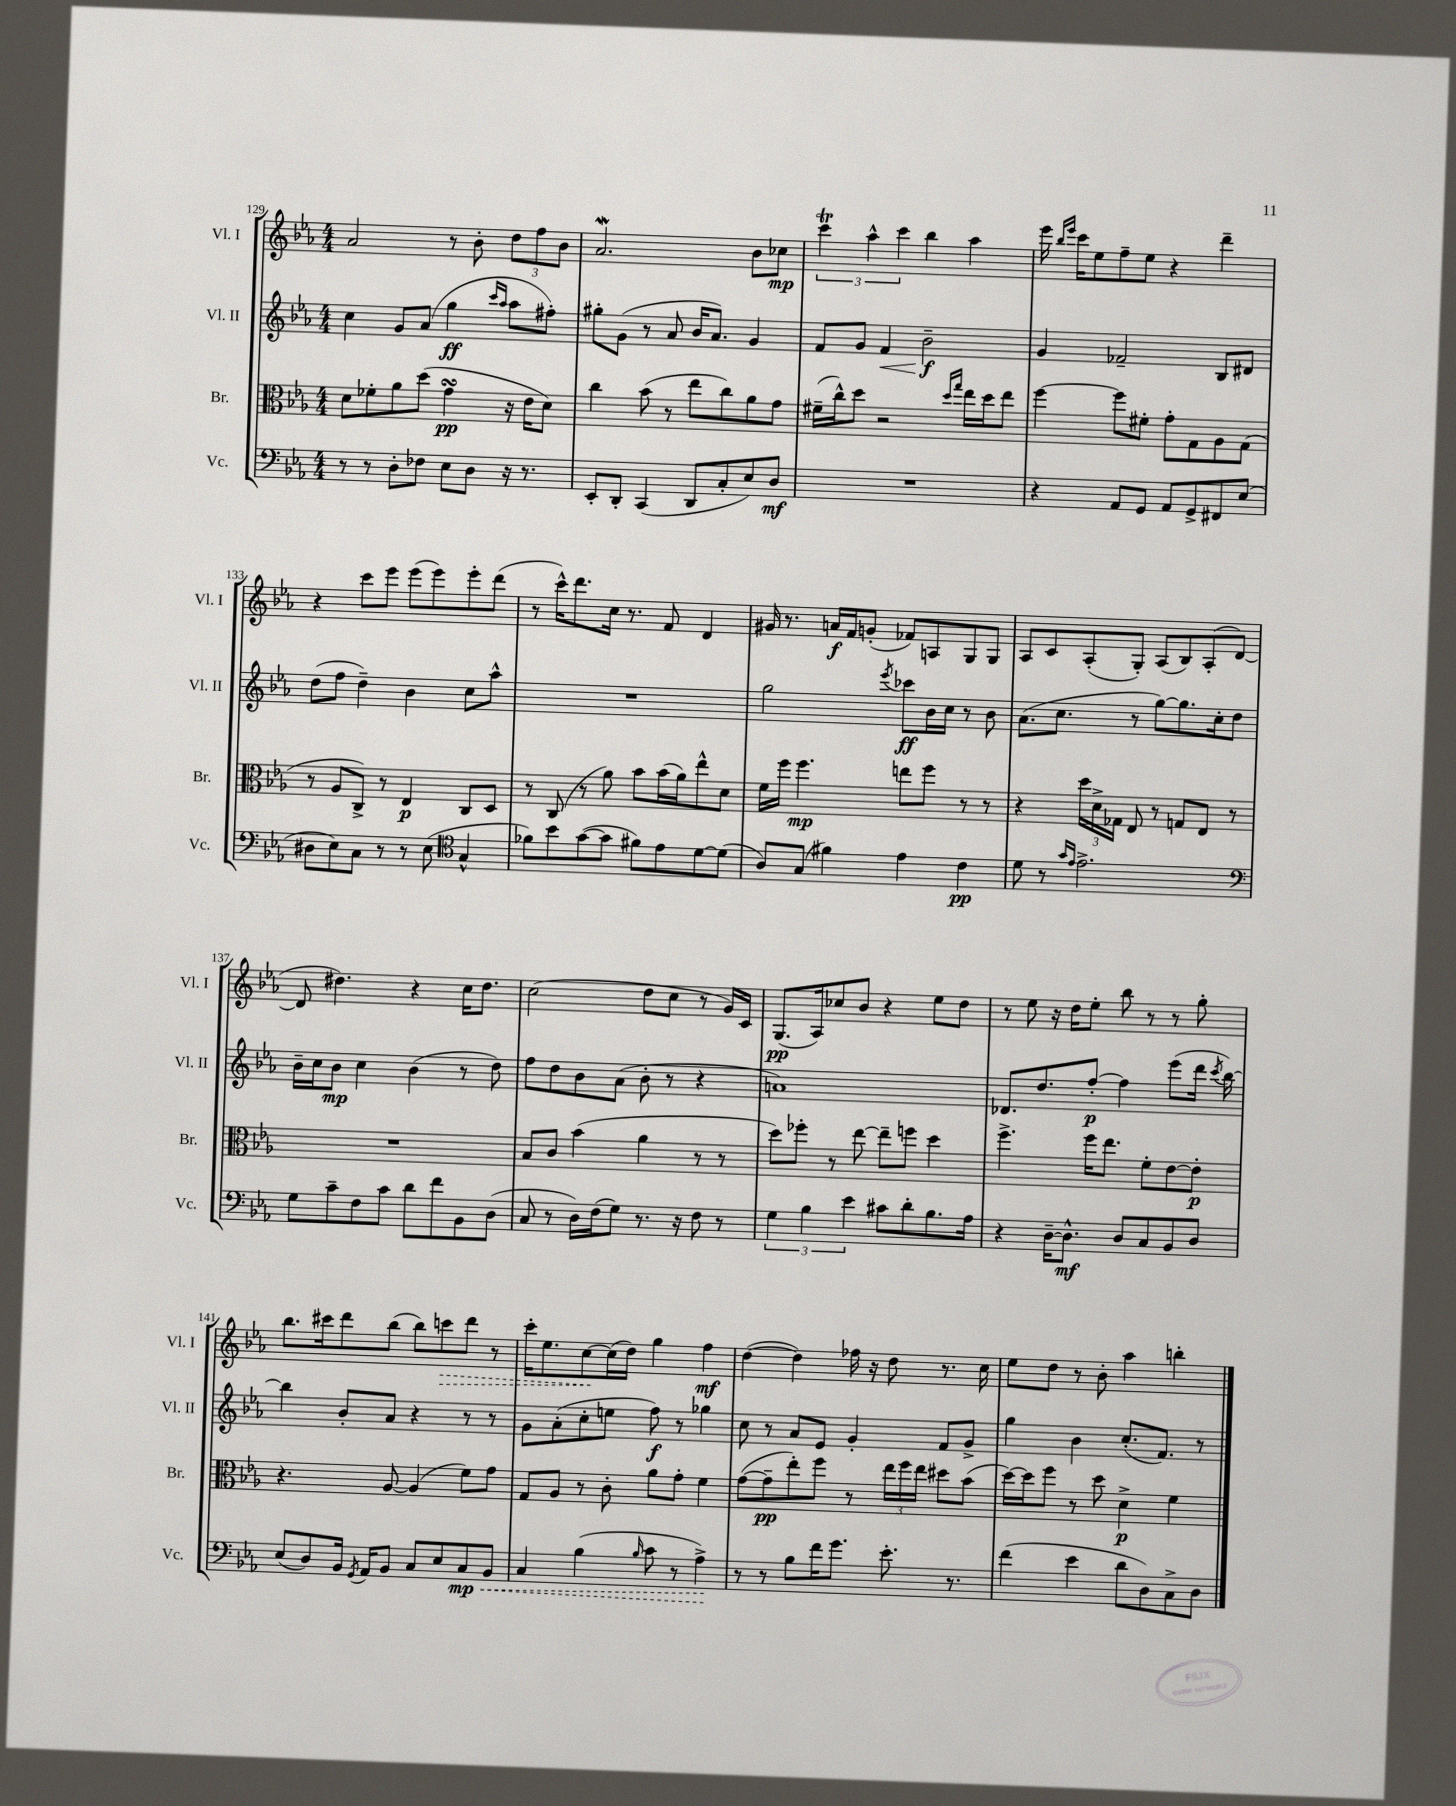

**kern	**kern	**kern	**kern
*staff4	*staff3	*staff2	*staff1
*clefF4	*clefC3	*clefG2	*clefG2
*k[b-e-a-]	*k[b-e-a-]	*k[b-e-a-]	*k[b-e-a-]
*M4/4	*M4/4	*M4/4	*M4/4
8r	8d	4cc	2a-
8r	8f-'	.	.
8D'	8a-	8g	.
8F-	(8dd	(8a-	.
8E-	4g	4gg	8r
8D	.	.	8b-'
.	.	16qqccc	.
.	.	16qqaa-	.
16r	16r	8aa-	12dd
8.r	16e-	.	.
.	.	.	12ff
.	8d)	8ff#')	.
.	.	.	12b-
=	=	=	=
8EE-'	4cc	8gg#'	2.a-
8DD'	.	(8g	.
(4CC	(8b-	8r	.
.	8r	8a-	.
8DD	8ee-	16b-	.
.	.	8.a-)	.
8C'	8cc)	.	.
8E-)	8a-	4g	8b-
8D	8g	.	8cc-
=	=	=	=
1r	(16f#~	8f	6ccc
.	16cc^^)	.	.
.	8dd	8g	.
.	.	.	6aa-^^
.	2r	4f	.
.	.	.	6ccc
.	.	2b-~	4bb-
.	16qqdd	.	.
.	16qqgg	.	.
.	16ee-	.	4aa-
.	16dd	.	.
.	8ee-	.	.
=	=	=	=
4r	[4ff	4g	16eee-
.	.	.	16qqbb-
.	.	.	16qqeee-
.	.	.	16ccc
.	.	.	8ee-
8AA-	8ff]	2f-~	8ff~
8GG	8f#'	.	8ee-
8AA-	8g'	.	4r
8GG^	8G	.	.
8FF#	8A-	8B-	4ddd~
(8E-	(8G	8d#	.
=	=	=	=
8D#	8r	(8dd	4r
8E-)	8A-	8ff	.
8C	8C^)	4dd~)	8ccc
8r	8r	.	8eee-
8r	4E-	4b-	(8eee-
(8E-	.	.	8eee-)
*clefC4	*	*	*
4G^^	8C	8cc	8eee-'
.	8D	8aa-^^	(8ddd
=	=	=	=
8f-)	8r	1r	8r
8b-	(8C	.	16ccc^^)
.	.	.	8.ddd
([8g	8r	.	.
8g]	8a-)	.	16cc
.	.	.	8.r
8f#)	8b-	.	.
8e-	(16b-	.	8f
.	16a-)	.	.
[8d	8ee-^^	.	4d
(8d]	8d	.	.
=	=	=	=
8A-)	16f	2gg	16g#
.	16ff	.	8.r
(8G	4.ff	.	.
4f#)	.	.	16a
.	.	.	16f
.	.	.	(8g'
.	.	8qeee-	.
4e-	8ee	8ccc-	8f-)
.	8ff	16b-	8A
.	.	16cc	.
4c	8r	8r	8G
.	8r	8b-	8G
=	=	=	=
8d	4r	(8.a-	8A-
8r	.	.	8c
.	.	8.cc	.
16qqg	.	.	.
16qqe-	.	.	.
2.e-^	24dd	.	(8A-'
.	24d^	.	.
.	24G-	.	.
.	8E-	8r	8G')
.	8r	[8gg)	(8A-
.	8G	8.gg]	8B-)
.	8E-	.	(8A-'
.	.	16cc'	.
.	8r	8dd	[8d
=	=	=	=
*clefF4	*	*	*
8G	1r	16b-~	8d]
.	.	16cc	.
8c~	.	8b-	4.dd#)
8F	.	4cc	.
8c	.	.	.
8d	.	(4b-	4r
8f	.	.	.
8BB-	.	8r	16cc
.	.	.	8.dd#
(8D	.	8dd)	.
=	=	=	=
8C	8B-	8ff	(2cc
8r	8c	8dd	.
16D)	(4b-	8b-	.
(16F	.	.	.
8G)	.	(8a-	.
8.r	4a-	8b-'	8dd
.	.	8r	8cc
16r	.	.	.
8F	8r	4r	8r
8r	8r	.	16g)
.	.	.	16c
=	=	=	=
6G	8dd)	1a)	(8.G
.	8ff-'	.	.
6B-	.	.	.
.	.	.	16A-)
.	8r	.	8cc-
6e-	.	.	.
.	[8ee-	.	8b-
8c#	8ee-~]	.	4r
8d'	8ff	.	.
8.B-	4dd	.	8ee-
.	.	.	8dd
16A-	.	.	.
=	=	=	=
4r	4.ff^	8.d-	8r
.	.	.	8ee-
.	.	8.dd	.
[16D~	.	.	16r
8.D^^]	.	.	16dd
.	16ff	[8ff'	8ee-'
.	8.ee-	.	.
8D	.	4ff]	8bb-
8C	8f'	.	8r
8BB-	[8e-	(8eee-	8r
8D	8e-']	16ddd	8gg'
.	.	8qccc	.
.	.	[16bb-)	.
=	=	=	=
(8E-	4.r	4bb-]	8.bb-
8D)	.	.	.
.	.	.	16ccc#
16BB-	.	8b-'	8ddd
8qGG	.	.	.
16AA-	.	.	.
8BB-	[8A-	8a-	(8bb-
8C	(4A-]	4r	8bb-)
8E-	.	.	8ccc
8C	8f)	8r	8ddd
8BB-	8g	8r	8r
=	=	=	=
4C	8G	8g	16ccc'
.	.	.	8.ee-
.	8A-	(8a-'	.
(4B-	8r	8cc'	[8cc
.	8c'	8ee	(16cc]
.	.	.	16dd)
16qqB-	.	.	.
8c	8a-	8ff)	4gg
8r	8g'	8r	.
4A-^)	4f	4gg-	4ff
=	=	=	=
8r	([8g	8cc	([4dd
8r	8g~]	8r	.
8B-	8ee-')	8a-	4dd])
16f	8ff	8e-	.
8.g	.	.	.
.	8r	4g'	16ff-
.	.	.	16r
8.e-'	24ee-	.	8dd
.	24ff	.	.
.	24ee-	.	.
.	8dd#	8f	8.r
8.r	.	.	.
.	(8b-	8g^	.
.	.	.	16cc
=	=	=	=
(4f	[16dd)	4gg	8ee-
.	16dd]	.	.
.	8ff	.	8dd
4e-	8r	4b-	8r
.	8dd	.	8b-'
8d	4d^	(8.cc'	4aa-
8D)	.	.	.
.	.	8.f)	.
8C^	4f	.	4bb'
8D	.	8r	.
==	==	==	==
*-	*-	*-	*-
